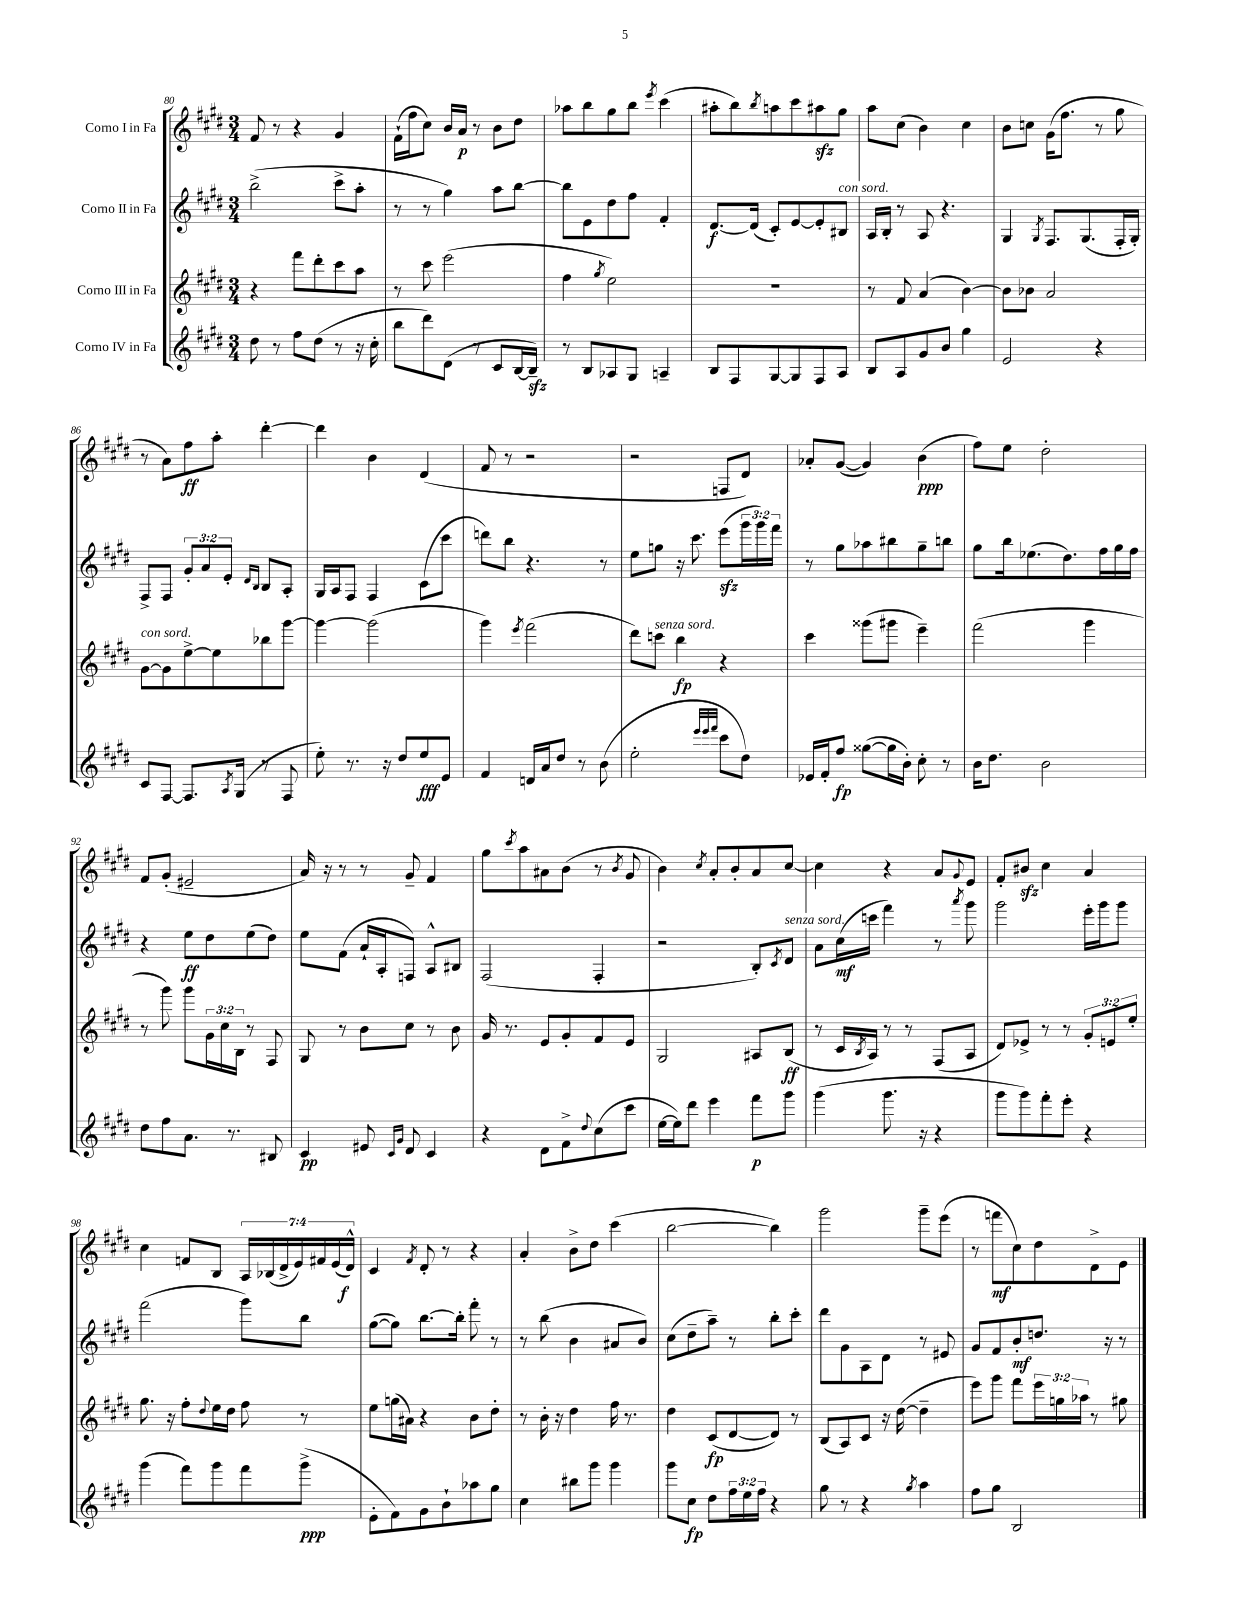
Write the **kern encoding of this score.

**kern	**kern	**kern	**kern
*staff4	*staff3	*staff2	*staff1
*clefG2	*clefG2	*clefG2	*clefG2
*k[f#c#g#d#]	*k[f#c#g#d#]	*k[f#c#g#d#]	*k[f#c#g#d#]
*M3/4	*M3/4	*M3/4	*M3/4
8dd#	4r	(2bb^	8f#
8r	.	.	8r
8ff#	8fff#	.	4r
(8dd#	8ddd#'	.	.
8r	8ccc#	8ccc#^	4g#
16r	8aa	8aa'	.
16cc#'	.	.	.
=	=	=	=
8bb	8r	8r	(16f#`
.	.	.	16ff#
8ddd#)	8ccc#	8r	8cc#)
(8d#	(2eee	4gg#)	16b
.	.	.	16a
8r	.	.	8r
8c#	.	8aa	8b
[16B	.	[8bb	8dd#
16B~])	.	.	.
=	=	=	=
8r	4ff#	8bb]	8aa-
8B	.	8e	8bb
.	8qgg#	.	.
8A-	2ee)	8dd#	8gg#
8G#	.	8ff#	8bb
.	.	.	8qeee
4A~	.	4f#'	(4ccc#
=	=	=	=
8B	2.r	[8.d#	8aa#'
8F#	.	.	8bb)
.	.	(16d#]	.
.	.	.	8qbb
[8G#	.	8c#')	8aa
8G#]	.	[8e	8ccc#
8F#	.	8e']	8aa#
8A	.	8B#	8gg#
=	=	=	=
8B	8r	16A	8aa
.	.	16B'	.
8A	8f#	8r	(8cc#
8g#	(4a	8A	4b)
8b	.	4.r	.
4gg#	[4b)	.	4cc#
=	=	=	=
2e	8b]	4G#	8b
.	8b-	.	8cc
.	.	8qG#	.
.	2a	8.F#	(16g#
.	.	.	8.ff#
.	.	(8.G#	.
4r	.	.	8r
.	.	16F#'	8gg#
.	.	16G#')	.
=	=	=	=
8c#	[8g#	8F#^	8r
[8F#	8g#]	8F#	8a)
8.F#]	[8ee^	12g#'	8ff#
.	.	12a	.
.	8ee]	.	8aa'
.	.	12e'	.
8qA	.	.	.
(16G#	.	.	.
.	.	16qqd#	.
.	.	16qqB	.
8r	8bb-	8B	[4ddd#'
8F#	[8ggg#	8A'	.
=	=	=	=
8ee')	4ggg#_	16G#	4ddd#]
.	.	16A	.
8.r	.	8F#	.
.	(2ggg#]	4F#	4b
16r	.	.	.
8dd#	.	.	.
8ee	.	(8c#	(4d#
8e	.	8ccc#	.
=	=	=	=
4f#	4ggg#)	8ddd)	8f#
.	.	8bb	8r
.	8qeee	.	.
16d	(2fff#	4.r	2r
16a	.	.	.
8dd#	.	.	.
8r	.	.	.
(8b	.	8r	.
=	=	=	=
2ee'	8ddd#)	8ee	2r
.	8ccc	8gg	.
.	4bb	16r	.
.	.	8.ccc#	.
32qqeee	.	.	.
32qqeee	.	.	.
32qqfff#	.	.	.
8ccc#	4r	(8eee	8F
8dd#)	.	24ggg#	8d#)
.	.	24ggg#)	.
.	.	24fff#	.
=	=	=	=
16e-	4ccc#	8r	8a-'
16f#'	.	.	.
8ff#	.	8gg#	([8g#
([8gg##	(8ggg##	8aa-	4g#])
16gg##]	8ggg#	8bb#	.
16b')	.	.	.
8cc#'	4eee~)	8gg#~	(4b
8r	.	8bb	.
=	=	=	=
16b	(2fff#	8gg#	8ff#)
8.dd#	.	.	.
.	.	16bb	8ee
.	.	(8.ee-	.
2b	.	.	2dd#'
.	.	8.dd#)	.
.	4ggg#	.	.
.	.	16ff#	.
.	.	16gg#	.
.	.	16ff#	.
=	=	=	=
8dd#	8r	4r	8f#
8ff#	8ggg#)	.	(8g#'
8.a	8ggg#	8ee	2e#~
.	24g#	8dd#	.
.	24cc#	.	.
8.r	.	.	.
.	24B	.	.
.	8r	(8ee	.
8B#	8F#	8dd#)	.
=	=	=	=
4c#	8G#	8ee	16a)
.	.	.	16r
.	8r	(8f#	8r
8e#	8b	16a`	8r
.	.	16A'	.
16qqc#	.	.	.
16qqg#	.	.	.
8d#	8cc#	8F)	8g#~
4c#	8r	8A^^	4f#
.	8b	8B#	.
=	=	=	=
4r	16g#	(2F#	8gg#
.	8.r	.	.
.	.	.	8qccc#
.	.	.	8aa
8d#	8e	.	8a#
8f#^	8g#'	.	(8b
8qqdd#	.	.	.
(8cc#	8f#	4F#'	8r
.	.	.	8qb
8ccc#	8e	.	8g#
=	=	=	=
[16ee	2G#	2r	4b)
16ee])	.	.	.
8ddd#	.	.	.
.	.	.	8qcc#
4eee	.	.	8a'
.	.	.	8b'
8fff#	8A#	8B')	8a
.	.	8qc#	.
8ggg#	(8B	8d#	[8cc#
=	=	=	=
(4ggg#	8r	8a	4cc#]
.	16c#	(16cc#	.
.	8qB	.	.
.	16A)	16ccc	.
8.ggg#	8r	4fff#)	4r
.	8r	.	.
16r	.	.	.
4r	(8F#	8r	8a
.	.	8qaaa	8qqg#
.	8A	8ggg#	8e
=	=	=	=
8ggg#	8d#)	2ggg#	8f#'
8ggg#)	8e-^	.	8b#
8fff#'	8r	.	4cc#
8eee'	8r	.	.
4r	12g#'	16eee'	4a
.	.	16ggg#	.
.	12e	.	.
.	.	8ggg#	.
.	12ee'	.	.
=	=	=	=
(4ggg#	8.gg#	(2fff#	4cc#
.	16r	.	.
8fff#)	8ff#'	.	8f
.	8qqdd#	.	.
8ggg#	16ee	.	8B
.	16dd#	.	.
8fff#	8ff#	8ggg#)	28A
.	.	.	(28B-
.	.	.	28d#^
.	.	.	28e)
(8ggg#^	8r	8bb	.
.	.	.	28f#
.	.	.	(28e
.	.	.	28d#^^)
=	=	=	=
8e'	8ee	([8gg#	4c#
8f#)	(16gg	8gg#])	.
.	16a#)	.	.
.	.	.	8qf#
8g#	4r	[8.bb	8d#'
8b`	.	.	8r
.	.	16bb']	.
8aa-	8b	8fff#'	4r
8gg#	8dd#'	8r	.
=	=	=	=
4cc#	8r	8r	4a'
.	16b'	(8bb	.
.	16r	.	.
8bb#	4dd#	4b	8b^
8ggg#	.	.	8dd#
4ggg#	16ff#	8a#	(4ccc#
.	8.r	.	.
.	.	8b)	.
=	=	=	=
8ggg#	4dd#	(8cc#	[2bb
8cc#	.	8dd#~	.
8dd#	(8c#	8aa~)	.
24ff#	[8d#	8r	.
24ee	.	.	.
24ff#	.	.	.
4r	8d#])	8bb'	4bb])
.	8r	8ccc#'	.
=	=	=	=
8gg#	(8B	8ddd#	2ggg#
8r	8A)	8g#	.
4r	8c#	8A	.
.	16r	8d#	.
.	([16dd#	.	.
8qgg#	.	.	.
4aa	4dd#~]	8r	8ggg#~
.	.	8e#	(8eee
=	=	=	=
8ff#	8eee)	8g#	8r
8gg#	8ggg#	8f#	8fff
2B	8fff#	8b'	8cc#)
.	24eee	8.dd	8dd#
.	24gg	.	.
.	24aa-	.	.
.	8r	.	8d#^
.	.	16r	.
.	8gg#	8r	8e
==	==	==	==
*-	*-	*-	*-
